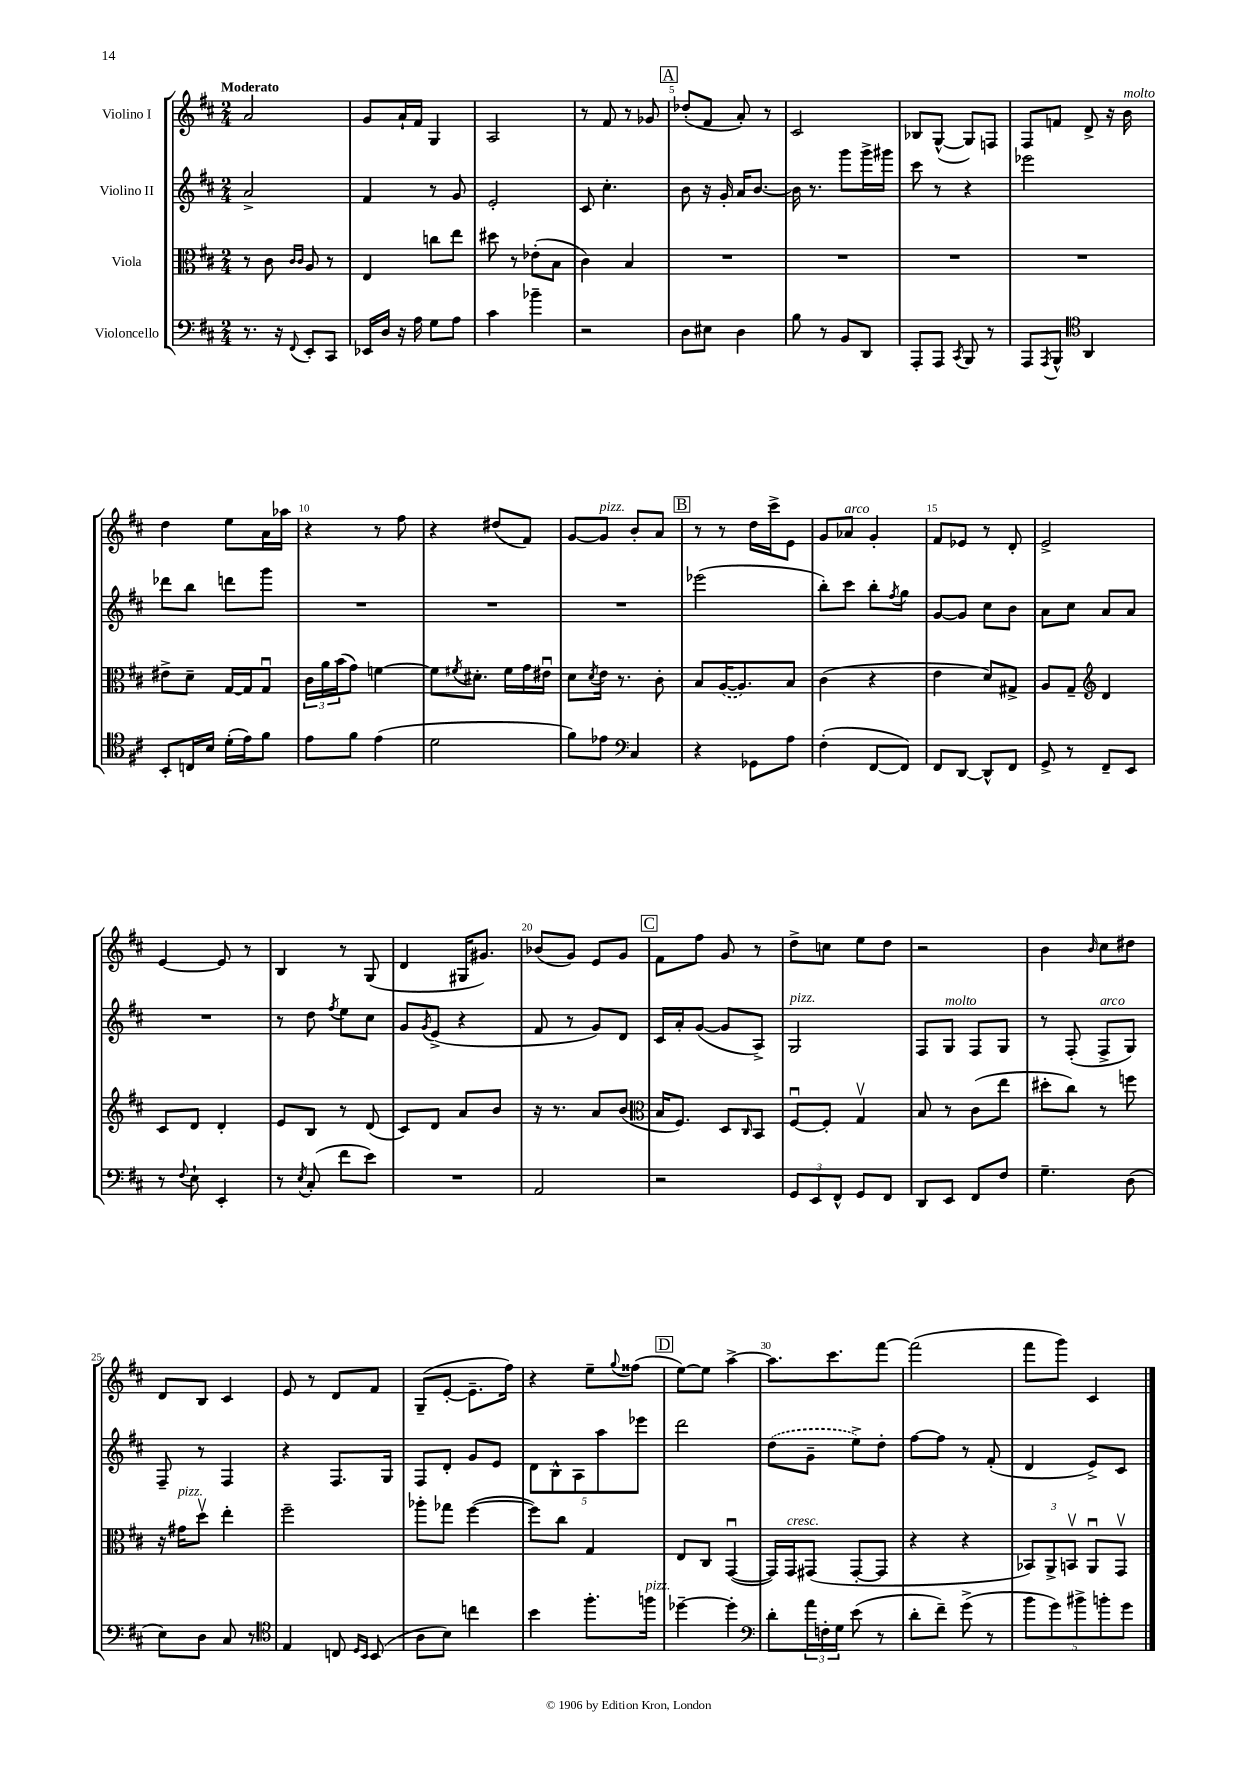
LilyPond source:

<<
\new StaffGroup <<
\new Staff = "s0" \with { instrumentName = "Violino I" } {
    \clef treble \key d \major \numericTimeSignature \time 2/4 \tempo "Moderato"
    a'2 |
    g'8 a'16-! fis'16 g4 |
    a2 |
    r8 fis'8 r8 ges'8 |
    \mark \markup { \box "A" } des''8-.( fis'8 a'8-.) r8 |
    cis'2 |
    bes8 g8~-^( g8) f8 |
    fis8 f'8 d'8-> r16 b'16^\markup { \italic "molto" } |
    d''4 e''8 a'16 aes''16 |
    r4 r8 fis''8 |
    r4 dis''8( fis'8) |
    g'8~ g'8^\markup { \italic "pizz." } b'8-. a'8 |
    \mark \markup { \box "B" } r8 r8 d''16 cis'''16-> e'8 |
    g'8 aes'8^\markup { \italic "arco" } g'4-. |
    fis'8 ees'8 r8 d'8-. |
    e'2-> |
    e'4~ e'8 r8 |
    b4 r8 g8( |
    d'4 gis16 gis'8.) |
    bes'8( g'8) e'8 g'8 |
    \mark \markup { \box "C" } fis'8 fis''8 g'8 r8 |
    d''8-> c''8 e''8 d''8 |
    r2 |
    b'4 \grace { b'16 } cis''8 dis''8 |
    d'8 b8 cis'4 |
    e'8 r8 d'8 fis'8 |
    g8--( e'8~-. e'8.-- fis''16) |
    r4 e''8-- \appoggiatura { g''8 } fisis''8( |
    \mark \markup { \box "D" } e''8~) e''8 a''4~-> |
    a''8. cis'''8. fis'''8~ |
    fis'''2( |
    fis'''8 g'''8) cis'4 \bar "|." |
}
\new Staff = "s1" \with { instrumentName = "Violino II" } {
    \clef treble \key d \major \numericTimeSignature \time 2/4
    a'2-> |
    fis'4 r8 g'8 |
    e'2-. |
    cis'8 cis''4.-. |
    \mark \markup { \box "A" } b'8 r16 g'16-. a'16 b'8.~ |
    b'16 r8. g'''8 g'''16-> gis'''16 |
    cis'''8 r8 r4 |
    ees'''2 |
    des'''8 b''8 d'''8 g'''8 |
    R2 |
    R2 |
    R2 |
    \mark \markup { \box "B" } ees'''2( |
    b''8-.) cis'''8 b''8-. \acciaccatura { fis''8 } g''8 |
    g'8~ g'8 cis''8 b'8 |
    a'8 cis''8 a'8 a'8 |
    R2 |
    r8 d''8 \acciaccatura { fis''8 } e''8 cis''8 |
    g'8 \acciaccatura { g'8 } e'8->( r4 |
    fis'8 r8 g'8) d'8 |
    \mark \markup { \box "C" } cis'16 a'16-. g'8~( g'8 a8->) |
    g2^\markup { \italic "pizz." } |
    fis8 g8^\markup { \italic "molto" } fis8 g8 |
    r8 fis8-.( fis8->^\markup { \italic "arco" } g8) |
    fis8-- r8 fis4 |
    r4 fis8. g16 |
    fis8 d'8-. g'8 e'8 |
    \tuplet 5/4 { d'8 b8-^ a8 a''8 ees'''8 } |
    \mark \markup { \box "D" } d'''2 |
    \once \slurDashed d''8( g'8-- e''8->) d''8-. |
    fis''8~ fis''8 r8 fis'8-.( |
    d'4 e'8->) cis'8 \bar "|." |
}
\new Staff = "s2" \with { instrumentName = "Viola" } {
    \clef alto \key d \major \numericTimeSignature \time 2/4
    r8 cis'8 \grace { cis'16 cis'16 } a8 r8 |
    e4 c''8 e''8 |
    dis''8 r8 ees'8-.( b8 |
    cis'4) b4 |
    \mark \markup { \box "A" } R2 |
    R2 |
    R2 |
    R2 |
    eis'8-> d'8-- g16~ g16 g8\downbow |
    \tuplet 3/2 { cis'16 a'16 b'16( } g'8) f'4~ |
    f'8 \acciaccatura { fis'8 } dis'8.-. fis'16 g'16 eis'16\downbow |
    d'8 \acciaccatura { d'8 } e'16 r8. cis'8-. |
    \mark \markup { \box "B" } b8 \once \slurDashed a16~( a8.) b8 |
    cis'4( r4 |
    e'4 d'8) gis8-> |
    a8 g8-- \clef treble d'4 |
    cis'8 d'8 d'4-. |
    e'8 b8 r8 d'8( |
    cis'8) d'8 a'8 b'8 |
    r16 r8. a'8 b'8( |
    \mark \markup { \box "C" } \clef alto b16 fis8.) d8 \grace { cis16 } b,8 |
    fis8~\downbow fis8-. g4\upbow |
    b8 r8 cis'8( e''8 |
    dis''8-. cis''8) r8 f''8 |
    r16 gis'16^\markup { \italic "pizz." } d''8\upbow e''4-. |
    fis''2-- |
    aes''8-. ges''8 fis''4~( |
    fis''8) cis''8 g4 |
    \mark \markup { \box "D" } e8 cis8 g,4~\downbow( |
    g,16) g,16^\markup { \italic "cresc." } gis,8( gis,8~-. gis,8 |
    r4 r4 |
    \tuplet 3/2 { bes,8) a,8-> b,8\upbow } a,8\downbow g,8\upbow \bar "|." |
}
\new Staff = "s3" \with { instrumentName = "Violoncello" } {
    \clef bass \key d \major \numericTimeSignature \time 2/4
    r8. r16 \appoggiatura { fis,8 } e,8-. cis,8 |
    ees,16 d16 r16 a16 g8 a8 |
    cis'4 bes'4-- |
    r2 |
    \mark \markup { \box "A" } d8 eis8 d4 |
    b8 r8 b,8 d,8 |
    a,,8-. a,,8 \acciaccatura { cis,8 } b,,8 r8 |
    a,,8 \acciaccatura { a,,8 } b,,8-^ \clef tenor a,4 |
    b,8-. c16 b16 d'16-.( e'16) fis'8 |
    e'8 fis'8 e'4( |
    d'2 |
    fis'8) ees'8 \clef bass cis4 |
    \mark \markup { \box "B" } r4 ges,8 a8 |
    fis4-.( fis,8~ fis,8) |
    fis,8 d,8~ d,8-^ fis,8 |
    g,8-> r8 fis,8-- e,8 |
    r8 \appoggiatura { fis8 } e8-! e,4-. |
    r8 \acciaccatura { e8 } cis8-.( fis'8 e'8) |
    R2 |
    a,2 |
    \mark \markup { \box "C" } r2 |
    \tuplet 3/2 { g,8 e,8 fis,8-^ } g,8 fis,8 |
    d,8 e,8 fis,8 fis8 |
    g4.-- d8( |
    e8) d8 cis8 r8 |
    \clef tenor e4 c8 \grace { d16 b,16 } b,8( |
    a8 b8) c''4 |
    b'4 fis''8.-. f''16^\markup { \italic "pizz." } |
    \mark \markup { \box "D" } des''4~-- des''4-. |
    \clef bass d'8-. \tuplet 3/2 { a'16 f16-. g16 } e'8( r8 |
    d'8-. fis'8--) g'8->( r8 |
    \tuplet 5/4 { b'8 g'8) bis'8-> b'8-. g'8 } \bar "|." |
}
>>
>>
\layout { \context { \Score \override BarNumber.break-visibility = ##(#f #t #t) barNumberVisibility = #(every-nth-bar-number-visible 5) } }
